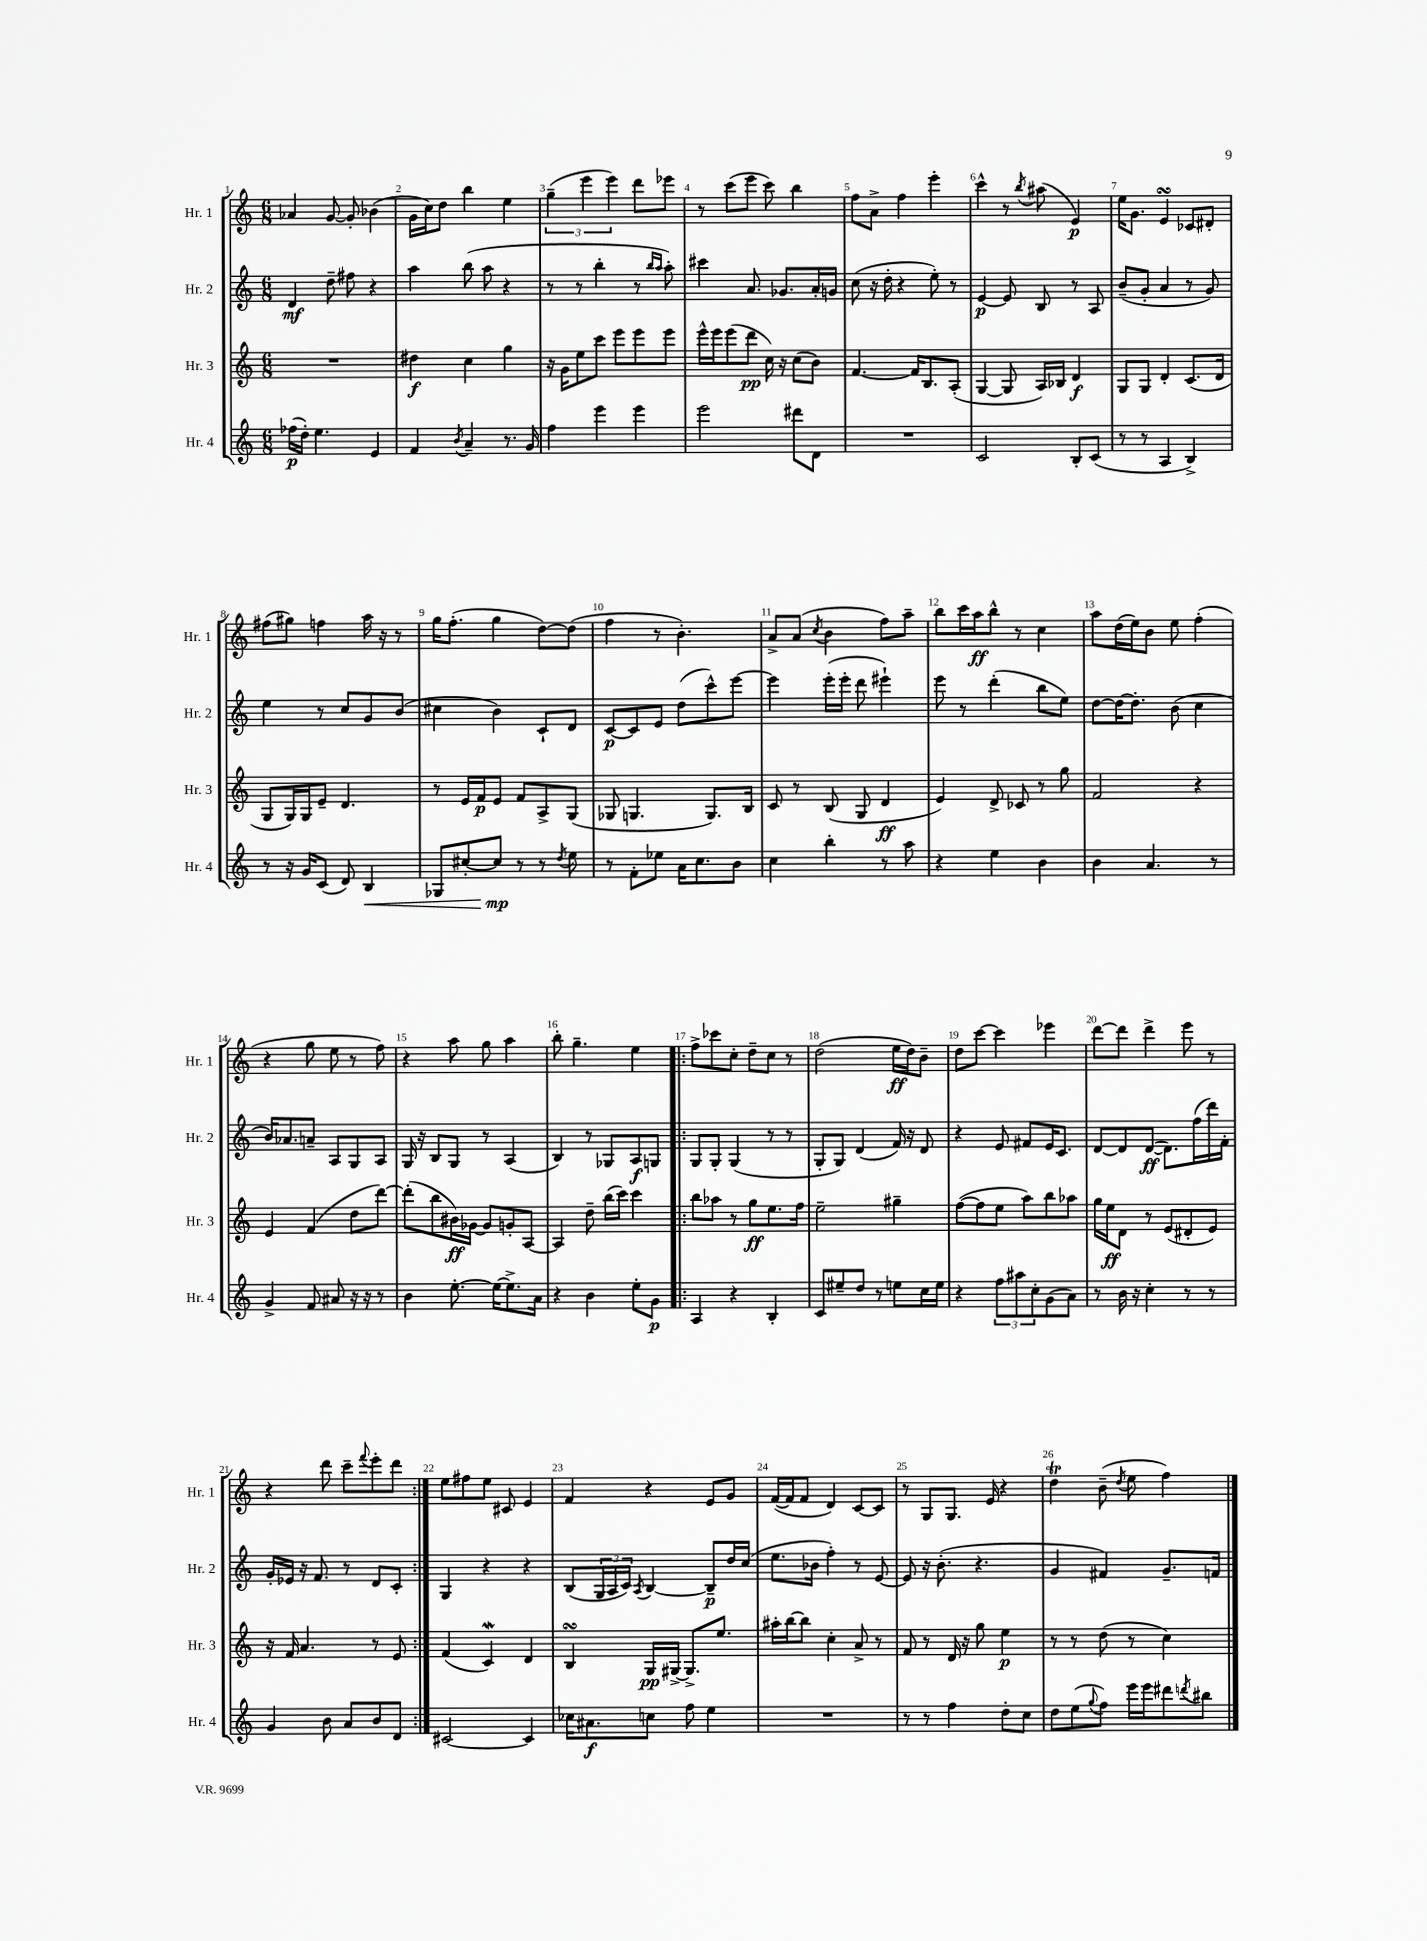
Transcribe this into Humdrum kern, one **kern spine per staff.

**kern	**kern	**kern	**kern
*staff4	*staff3	*staff2	*staff1
*clefG2	*clefG2	*clefG2	*clefG2
*k[]	*k[]	*k[]	*k[]
*M6/8	*M6/8	*M6/8	*M6/8
(16ff-	2.r	4d	4a-
16dd')	.	.	.
4.ee	.	.	.
.	.	8dd~	[8g
.	.	8ff#	8g']
4e	.	4r	(4b-
=	=	=	=
4f	4dd#	4aa	16g
.	.	.	16cc)
.	.	.	8dd
8qb	.	.	.
4a~	4cc	(8bb	4bb
.	.	8aa	.
8.r	4gg	4r	4ee
16g	.	.	.
=	=	=	=
4ff	16r	8r	(6gg~
.	16g	.	.
.	8ee	8r	.
.	.	.	6eee
4eee	8ccc	4bb'	.
.	.	.	6eee)
.	8eee	.	.
4eee	8eee	8r	8ddd
.	.	16qqbb	.
.	.	16qqaa	.
.	8eee	8aa')	8eee-
=	=	=	=
2eee	16eee^^	4ccc#	8r
.	16eee	.	.
.	(8eee	.	(8ccc
.	8ddd	8.a	8eee
.	16cc)	.	8ccc)
.	16r	8.g-	.
8ddd#	(8cc	.	4bb
8d	8b)	16a'	.
.	.	16g	.
=	=	=	=
2.r	[4.f	(8cc	8ff
.	.	16r	8a^
.	.	16dd'	.
.	.	4r	4ff
.	16f]	.	.
.	8.B	.	.
.	.	8ee')	4eee'
.	(8A'	8r	.
=	=	=	=
2c	[4G	[4e	4ccc^^
.	8G]	8e]	8r
.	.	.	8qbb
.	16A)	8B	(8aa#
.	16B-	.	.
8B'	4d	8r	4e)
(8c	.	8A	.
=	=	=	=
8r	8G	(8b~	16ee
.	.	.	8.g
8r	8G	8g'	.
4A	4d'	4a	4e
4B^)	(8.c	8r	8c-
.	.	8g)	8d#'
.	16d	.	.
=	=	=	=
8r	8G	4ee	(8ff#
16r	16G)	.	8gg#)
16g	16G	.	.
(8c	8e~	8r	4ff
8d)	4.d	8cc	.
4B	.	8g	16aa
.	.	.	16r
.	.	(8b	8r
=	=	=	=
8G-	8r	4cc#	16gg
.	.	.	(8.ff'
[8cc#'	16e	.	.
.	16f	.	.
8cc#]	8e	4b)	4gg
8r	8f	.	.
8r	8A^	8c`	[8dd)
8qdd	.	.	.
8ee	(8G	8d	(8dd]
=	=	=	=
8r	8G-	[8c	4ff
8f'	4.G	8c]	.
8ee-	.	8e	8r
16a	.	(8dd	4.b')
8.cc	.	.	.
.	8.G)	8ccc^^)	.
8b	.	[8eee	.
.	16B	.	.
=	=	=	=
4cc	8c	4eee]	8a^
.	8r	.	(8a
.	.	.	8qcc
4bb'	(8B	(16eee'	4b
.	.	16eee'	.
.	8G	8ddd	.
8r	4d	4eee#`)	8ff)
8aa	.	.	8aa~
=	=	=	=
4r	4e)	8eee	8bb
.	.	8r	16ccc
.	.	.	16aa
4ee	8d^	(4ddd'	8bb^^
.	8c-	.	8r
4b	8r	8bb	4cc
.	8gg	8ee)	.
=	=	=	=
4b	2f	[8dd	8aa
.	.	16dd_	(16dd
.	.	8.dd']	16ee)
4.a	.	.	8b
.	.	(8b	8ee
.	4r	4cc	(4ff'
8r	.	.	.
=	=	=	=
4g^	4e	16b)	4r
.	.	8.a-	.
8f	(4f	8a~	8gg
8a#	.	8A	8ee
16r	8dd	8G	8r
16r	.	.	.
8r	[8ddd)	8A	8ff)
=	=	=	=
4b	(8ddd']	16G	4r
.	.	16r	.
.	8bb	8B	.
[8.ee'	16b#)	8G	8aa
.	[16g-	.	.
.	8g-]	8r	8gg
16ee_	.	.	.
8.ee^]	8g'	(4A	4aa
.	[8A	.	.
16a	.	.	.
=	=	=	=
4r	4A]	4B)	8bb'
.	.	.	4.gg~
4b	8dd~	8r	.
.	(16bb	8G-	.
.	16ccc)	.	.
8ee'	4ccc	8A	4ee
8g	.	8G	.
=!|:	=!|:	=!|:	=!|:
4A	8bb	8G	8ff^
.	8aa-	8G'	8ccc-
4r	8r	(4G	8cc'
.	8gg	.	8dd~
4B'	8.ee	8r	8cc
.	.	8r	8r
.	16ff	.	.
=	=	=	=
8c	2ee~	8G'	(2dd
8ee#~	.	8G)	.
8dd	.	(4d	.
8r	.	.	.
8ee	4gg#~	16f)	16ee
.	.	16r	16dd)
16cc	.	8d	8b~
16ee	.	.	.
=	=	=	=
4r	([8ff	4r	8dd
.	8ff]	.	[8ccc
12ff	8ee	8e	4ccc]
12aa#	.	.	.
.	8aa)	8f#	.
12cc'	.	.	.
(8g	8bb	16e	4eee-
.	.	8.c	.
8a)	8aa-	.	.
=	=	=	=
8r	16gg	[8d	[8ddd
.	16ee	.	.
16b	8d	8d]	8ddd]
16r	.	.	.
4cc'	8r	([8d	4ddd^
.	(8e	8.d])	.
8r	8d#'	.	8eee
.	.	(16ff	.
8r	8e)	16ddd)	8r
.	.	16f'	.
=	=	=	=
4g	16r	16g'	4r
.	16f	16e-	.
.	4.a	16r	.
.	.	8.f	.
8b	.	.	8ddd
8a	.	8r	8ccc~
.	.	.	8qqfff
8b	8r	8d	8eee'
8d	8e	8c'	8ddd
=:|!	=:|!	=:|!	=:|!
[2c#	(4f	4G	8ee
.	.	.	8ff#
.	4c)	4r	8ee
.	.	.	8c#
4c#]	4d	4r	4e
=	=	=	=
16cc-	4B	(8B	4f
8.a#	.	.	.
.	.	24G	.
.	.	24A	.
.	.	24c)	.
.	.	8qA	.
8cc	16G	[4B	4r
.	[16G#^	.	.
8ff	8.G#^]	.	.
4ee	.	8B~]	8e
.	8.ee	.	.
.	.	16dd	8g
.	.	(16cc	.
=	=	=	=
2.r	16aa#'	8.ee	([16f
.	[16bb	.	16f]
.	8bb]	.	8f
.	.	16b-	.
.	4cc'	4ff')	4d)
.	8a^	8r	[8c
.	8r	[8e	8c]
=	=	=	=
8r	8f	8e]	8r
8r	8r	16r	8G
.	.	(8.b'	.
4ff	16d	.	8.G
.	16r	.	.
.	8gg	4.r	.
.	.	.	16e
8dd'	4ee	.	4r
8cc	.	.	.
=	=	=	=
8dd	8r	4g	4dd
(8ee	8r	.	.
8qqgg	.	.	.
8ff)	(8dd	4f#)	(8b~
.	.	.	8qdd
16eee	8r	.	8ee
16eee	.	.	.
8ddd#	4cc)	8.g~	4ff)
8qddd	.	.	.
8bb#	.	.	.
.	.	16f	.
==	==	==	==
*-	*-	*-	*-
